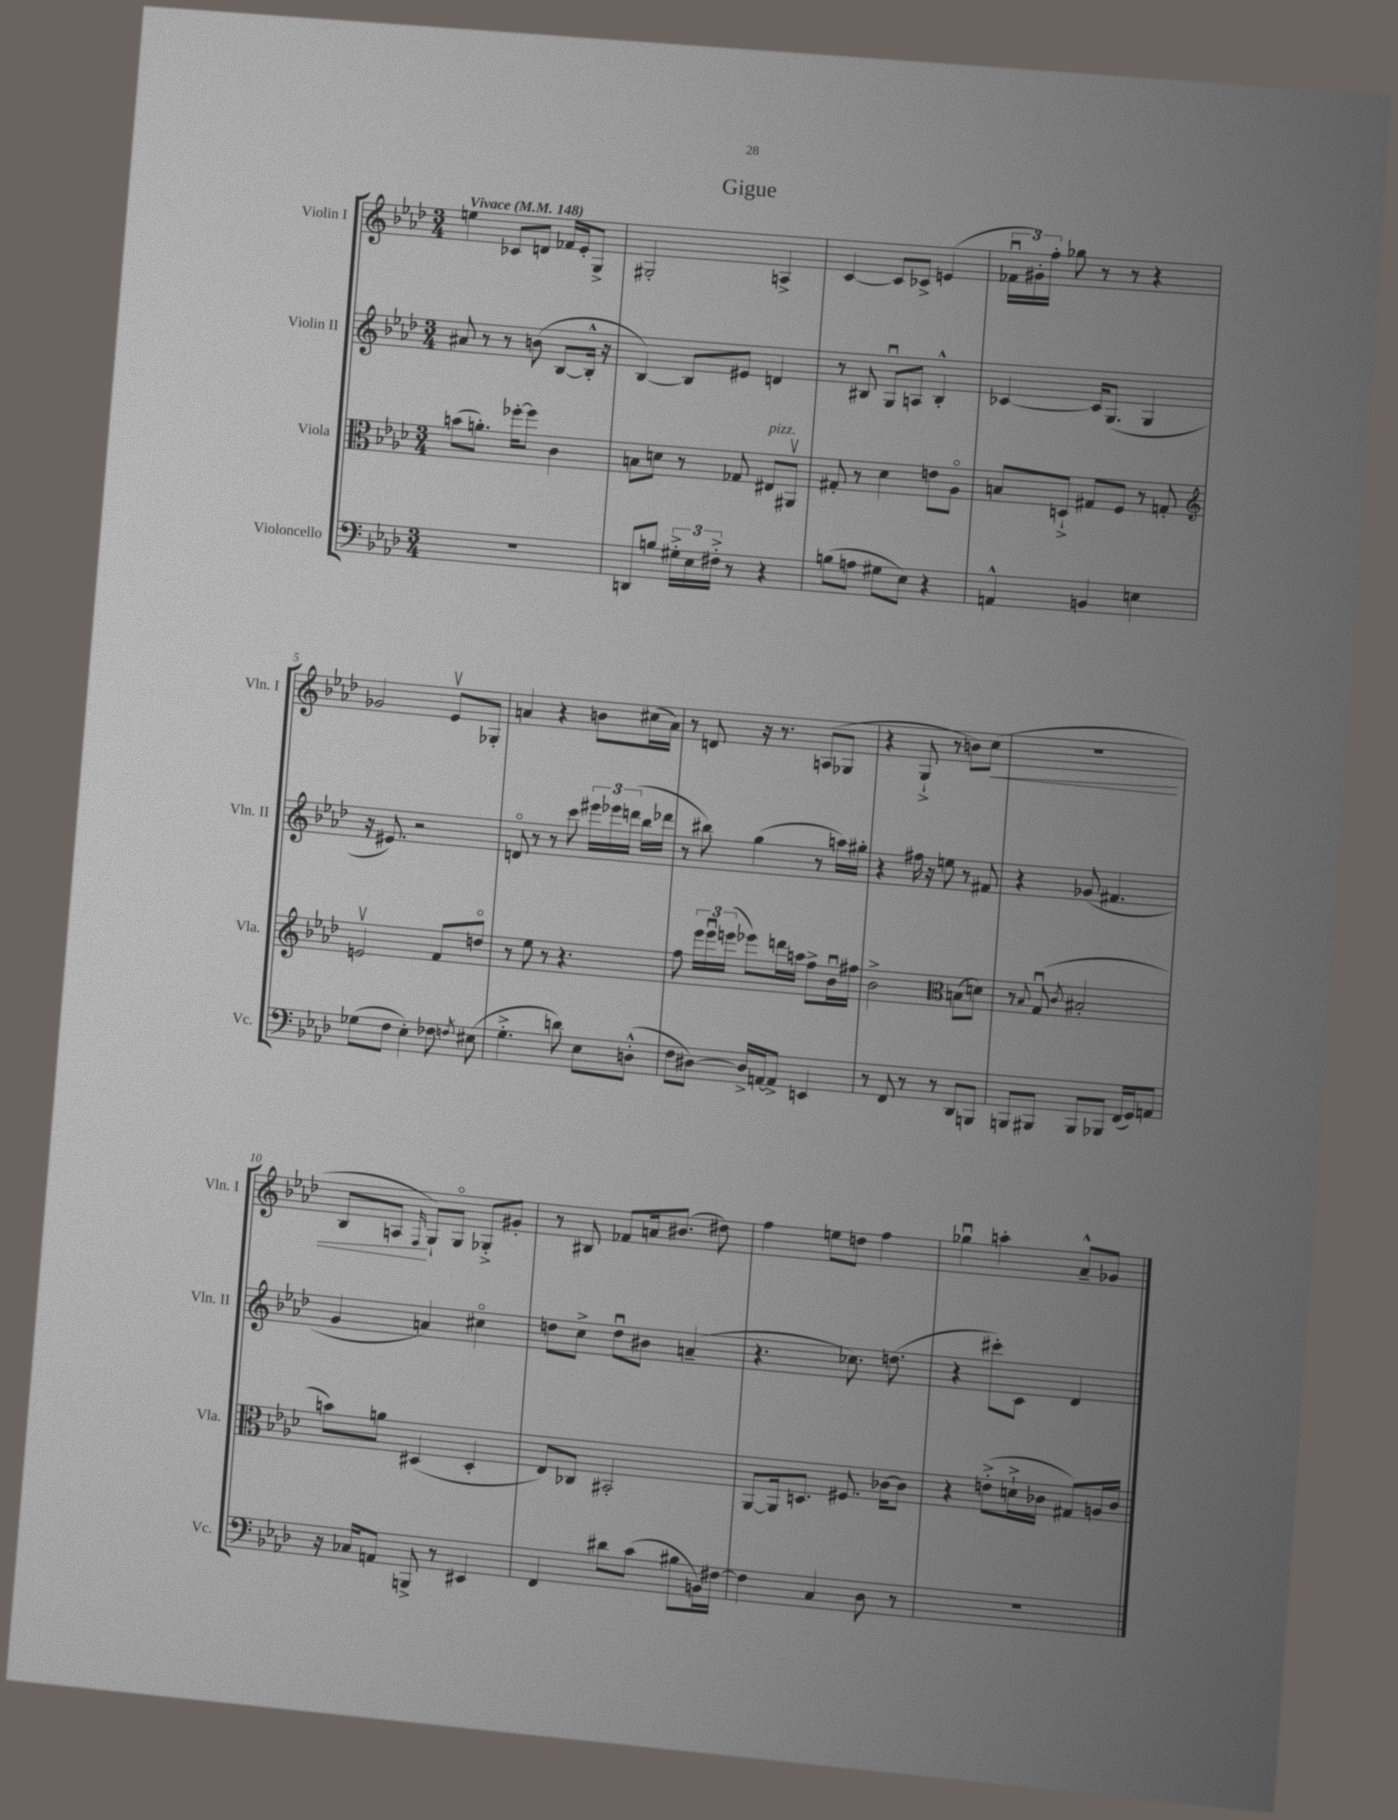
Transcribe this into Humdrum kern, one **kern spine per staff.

**kern	**kern	**kern	**kern
*staff4	*staff3	*staff2	*staff1
*clefF4	*clefC3	*clefG2	*clefG2
*k[b-e-a-d-]	*k[b-e-a-d-]	*k[b-e-a-d-]	*k[b-e-a-d-]
*M3/4	*M3/4	*M3/4	*M3/4
*MM148	*MM148	*MM148	*MM148
2.r	(8b\L	8a#/	4ee\
.	8.a'\J)	8r	.
.	.	8r	8c-/L
.	[16ff-'\LK	.	.
.	8ff-\]J	(8b\	8d/J
.	4c\	[8B-/L	16f-/LL
.	.	.	16e-'/J
.	.	16B-'^^/]Jk	8G^/J
.	.	16r	.
=	=	=	=
8DD/L	8B\L	[4B-/)	2G#'/
8B/J	8d\J	.	.
24G#'^\LL	8r	8B-/]L	.
24E-\	.	.	.
24F#'^\JJ	.	.	.
8r	8G-/	8e#/J	.
4r	8E#/L	4d/	4A^/
.	8AA#v/J	.	.
=	=	=	=
(8B\L	8G#'/	8r	[4c/
8A\J	8r	8B#/	.
8G#\L	4d-\	8Gu/L	8c/]L
8E-\J)	.	8A/J	8c-^/J
4r	8e\L	4B#'^^/	(4e/
.	8A-o\J	.	.
=	=	=	=
4AA^^/	8B/L	[4c-/	24f-u\LL
.	.	.	24g#'\)
.	.	.	24ff'\JJ
.	8D`^/J	.	8gg-\
4BB/	8G#/L	16c-/]LK	8r
.	.	(8.G/J	.
.	8F/J	.	8r
4E\	8r	4G/	4r
.	8G'/	.	.
=	=	=	=
*	*clefG2	*	*
(8G-\L	2ev/	16r	2g-/
.	.	8.e#/)	.
8F\J	.	.	.
4E-'\)	.	2r	.
8F-\	8f/L	.	8e-v/L
8qF/	.	.	.
(8E#\	8ddo/J	.	8G-'/J
=	=	=	=
4.G'^\	8r	8do/	4a/
.	8ee-\	8r	.
.	8r	8r	4r
8d\)	4.r	8ccc\	.
8E-\L	.	24eee#\LL	8b\L
.	.	24eee-\	.
.	.	(24ddd\JJ	.
(8D'^^\J	.	16bb-\LL	(16cc#\L
.	.	16ddd-\JJ	16a\JJ)
=	=	=	=
8F\L	8ff\	8r	8r
[8D#\J)	24eee-\LL	8bb#\)	8d/
.	24eee-u\	.	.
.	(24eee\JJ	.	.
16D#^/]LL	8eee-\L)	(4gg\	16r
[16AA/J	.	.	8.r
8AA^/]J	16ddd\L	.	.
.	16aa\JJ	.	.
4EE/	8ff^\L	8r	(8A/L
.	16b-u\L	16aa\LL)	8G-/J
.	16ff#\JJ	16gg#'\JJ	.
=	=	=	=
8r	2b-^\	4r	4r
8FF/	.	.	.
8r	.	16ff#\	8G`^/
.	.	16r	.
8r	.	8ee\	8r
*	*clefC3	*	*
8DD-/L	(8B\L	8r	8b\L)
8BBB/J	8d\J)	8f#/	(8cc\J
=	=	=	=
8BBB/L	8r	4r	2.r
.	8qqB-/	.	.
8BBB#/J	(8Gu/	.	.
.	8qc/	.	.
8BBB#/L	2B#'/	(8g-/	.
8BBB-/J	.	4.f#/	.
(16FF/LL	.	.	.
16GG/J)	.	.	.
8AA/J	.	.	.
=	=	=	=
16r	8b\L)	4g/	8B-/L
16C-/LK	.	.	.
8AA/J	8a\J	.	8A/J
.	.	.	16qqF/
8BBB^/	(4D#/	4a/)	8G`/L)
8r	.	.	8Go/J
4EE#/	4D#'/	4cc#o\	8G-'^/L
.	.	.	8g#'/J
=	=	=	=
4FF/	8E-/L)	8dd\L	8r
.	8C-/J	8cc^\J	8B#/
8d#\L	2BB#'/	8ddu\L	8f-/L
(8c\J	.	8b#\J	16a/k
.	.	.	(8.b#/J
8B#\L	.	(4a~/	.
16BB\L)	.	.	8dd#\)
[16F#\JJ	.	.	.
=	=	=	=
4F#\]	[8AA-/L	4.r	4ff\
.	16AA-/]k	.	.
.	8.D/J	.	.
4C/	.	.	8ee\L
.	8.F#/	8.cc-\)	8dd\J
8D-\	.	.	4ff\
.	[16c-\LK	(8.dd\	.
8r	8c-\]J	.	.
=	=	=	=
2.r	4r	4r	4gg-u\
.	(8e'^\L	8ccc#'\L)	4aa'\
.	16d`^\L	8c\J	.
.	16c-\JJ	.	.
.	8G#/L)	4d-/	8a-~^^/L
.	16A/L	.	8g-/J
.	16c-/JJ	.	.
==	==	==	==
*-	*-	*-	*-
